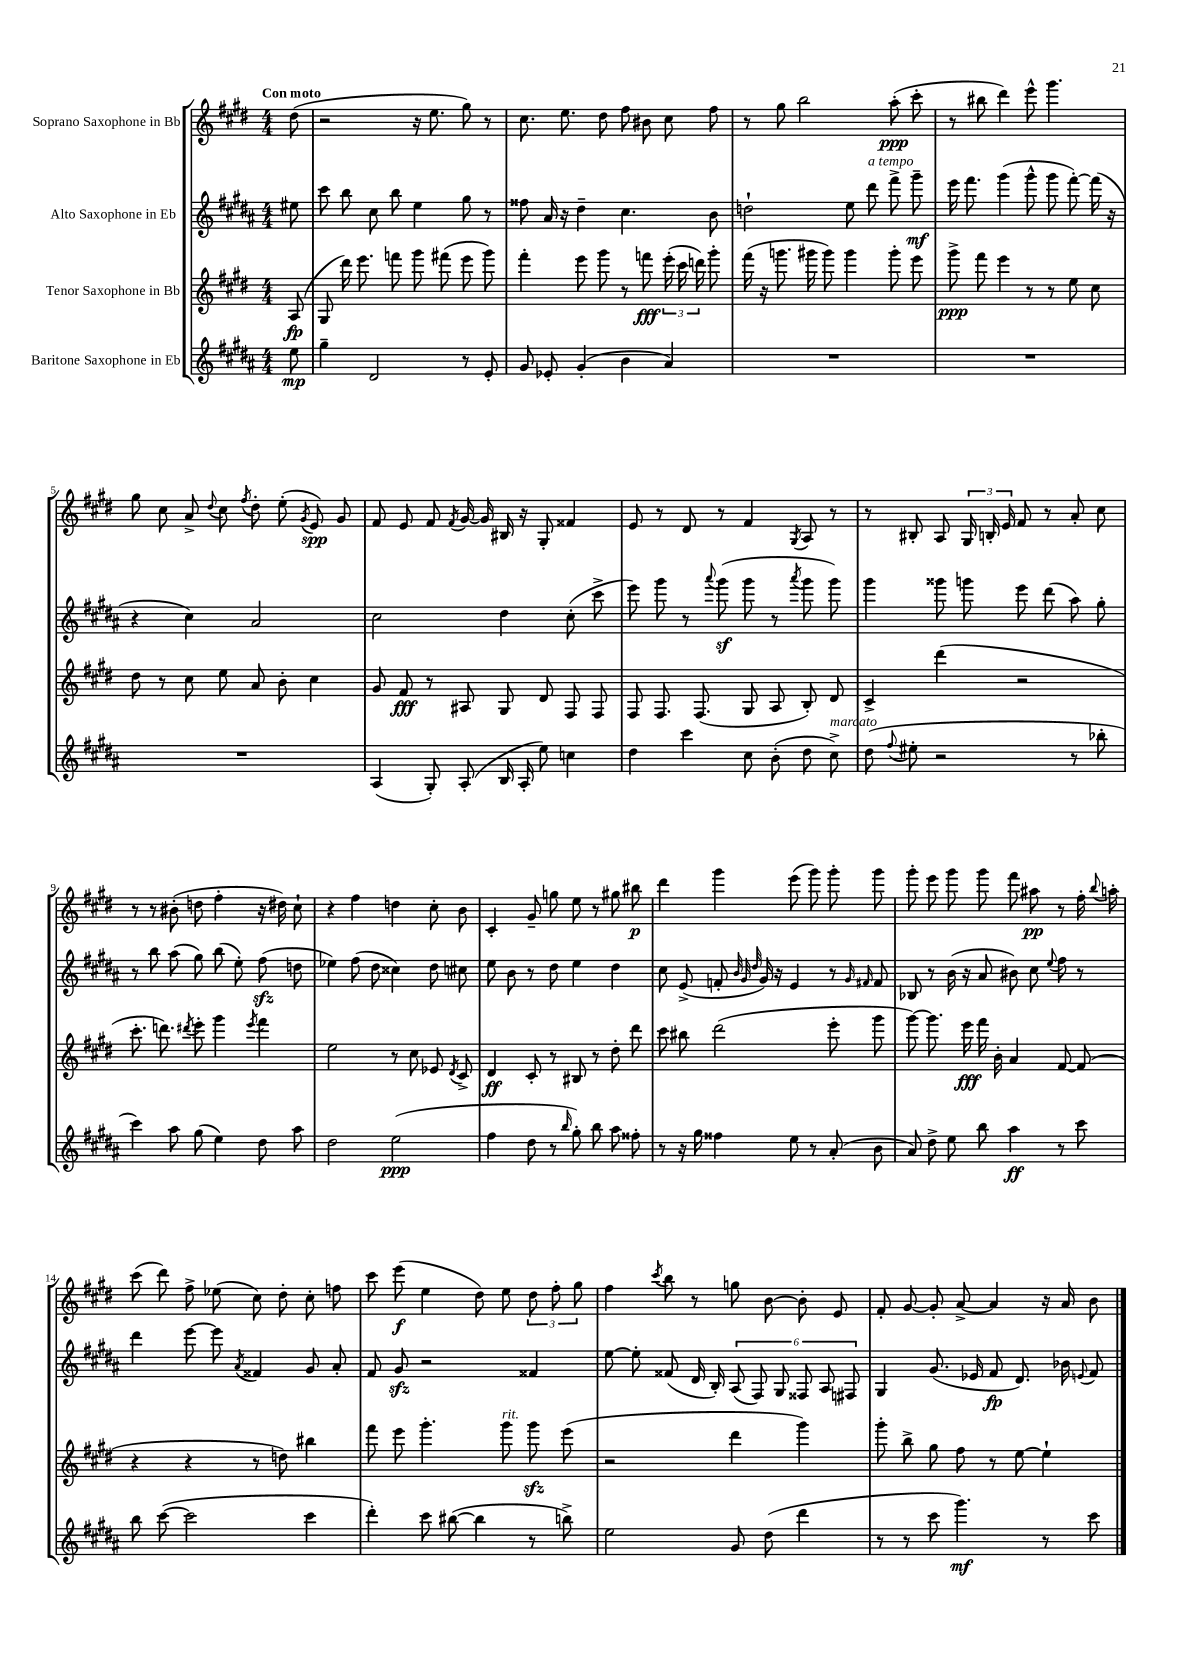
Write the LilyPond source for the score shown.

<<
\new StaffGroup <<
\new Staff = "s0" \with { instrumentName = "Soprano Saxophone in Bb" } {
    \clef treble \key e \major \numericTimeSignature \time 4/4 \partial 8 \tempo "Con moto"
    \autoBeamOff dis''8( |
    r2 r16 e''8. gis''8) r8 |
    cis''8. e''8. dis''8 fis''8 bis'8 cis''8 fis''8 |
    r8 gis''8 b''2 a''8-.\ppp( cis'''8-. |
    r8 bis''8 dis'''4) e'''8-^ gis'''4. |
    gis''8 cis''8 a'8-> \appoggiatura { dis''8 } cis''8 \acciaccatura { fis''8 } dis''8-. e''8-.( \acciaccatura { gis'8 } e'8\spp) gis'8 |
    fis'8 e'8 fis'8 \acciaccatura { fis'8 } gis'16~ gis'16 bis16 r16 gis8-. fisis'4 |
    e'8 r8 dis'8 r8 fis'4 \acciaccatura { gis8 } a8 r8 |
    r8 bis8-. a8 \tuplet 3/2 { gis16 b16-. e'16 } fis'8 r8 a'8-. cis''8 |
    r8 r8 bis'8-.( d''8 fis''4-. r16 dis''16) cis''8-! |
    r4 fis''4 d''4 cis''8-. b'8 |
    cis'4-. gis'8-- g''8 e''8 r8 gis''8 bis''8\p |
    dis'''4 gis'''4 e'''8( gis'''8) gis'''8-. gis'''8 |
    gis'''8-. e'''8 gis'''8 gis'''8 fis'''8 ais''8\pp r8 fis''16-. \appoggiatura { b''8 } a''16-. |
    cis'''8( dis'''8) fis''8-> ees''8( cis''8) dis''8-. cis''8-. f''8 |
    cis'''8 e'''8\f( e''4 dis''8) e''8 \tuplet 3/2 { dis''8 fis''8-. gis''8 } |
    fis''4 \acciaccatura { cis'''8 } b''8 r8 g''8 b'8~ b'8-. e'8 |
    fis'8-. gis'8~ gis'8-. a'8~-> a'4 r16 a'16 b'8 \bar "|." |
}
\new Staff = "s1" \with { instrumentName = "Alto Saxophone in Eb" } {
    \clef treble \key b \major \numericTimeSignature \time 4/4 \partial 8
    \autoBeamOff eis''8 |
    cis'''8 b''8 cis''8 b''8 e''4 gis''8 r8 |
    fisis''8 ais'16 r16 dis''4-- cis''4. b'8 |
    d''2-! e''8 dis'''8^\markup { \italic "a tempo" } fis'''8-> gis'''8--\mf |
    e'''16 fis'''8. gis'''4( gis'''8-^ gis'''8 fis'''8~-.) fis'''16( r16 |
    r4 cis''4) ais'2 |
    cis''2 dis''4 cis''8-.( cis'''8-> |
    e'''8) gis'''8 r8 \appoggiatura { ais'''8 } gis'''8\sf( gis'''8 r8 \acciaccatura { ais'''8 } gis'''8 gis'''8) |
    gis'''4 gisis'''8 g'''8 e'''8 dis'''8( ais''8) gis''8-. |
    r8 b''8 ais''8( gis''8) b''8( e''8-.) fis''8\sfz( d''8 |
    ees''4) fis''8( dis''8 cisis''4) dis''8 cis''8 |
    e''8 b'8 r8 dis''8 e''4 dis''4 |
    cis''8 e'8->( f'8-. \grace { b'32 gis'32 dis''32 } gis'16) r16 e'4 r8 \grace { gis'16 fis'16 } fis'8 |
    bes8 r8 b'16( r16 ais'8 bis'8) cis''8 \appoggiatura { e''8 } fis''8 r8 |
    dis'''4 e'''8~ e'''8 \acciaccatura { ais'8 } fisis'4 gis'8 ais'8-. |
    fis'8 gis'8\sfz r2 fisis'4 |
    e''8~ e''8-. fisis'8( dis'16 b16-.) \tuplet 6/4 { ais8( fis8) gis8 fisis8 ais8 fis8 } |
    gis4 gis'8.( ees'16 fis'8\fp dis'8.) bes'16 \appoggiatura { e'8 } fis'8 \bar "|." |
}
\new Staff = "s2" \with { instrumentName = "Tenor Saxophone in Bb" } {
    \clef treble \key e \major \numericTimeSignature \time 4/4 \partial 8
    \autoBeamOff a8\fp( |
    gis8 dis'''16) e'''8. f'''8 gis'''8 fis'''8( e'''8 gis'''8) |
    fis'''4-. e'''8 gis'''8 r8 f'''8\fff \tuplet 3/2 { e'''16-.( cis'''16 d'''16) } gis'''8-. |
    fis'''16( r16 g'''8. gis'''16 gis'''8) gis'''4 gis'''8-. e'''8 |
    gis'''8->\ppp fis'''8 e'''4 r8 r8 e''8 cis''8 |
    dis''8 r8 cis''8 e''8 a'8 b'8-. cis''4 |
    gis'8 fis'8\fff r8 ais8 gis8 dis'8 fis8 fis8 |
    fis8 fis8. fis8.( gis8 a8 b8-.) dis'8 |
    cis'4-> dis'''4( r2 |
    cis'''8.-. d'''8.) \acciaccatura { dis'''8 } e'''8-. gis'''4 \acciaccatura { e'''8 } fis'''4 |
    e''2 r8 cis''8 ees'8 \acciaccatura { dis'8 } cis'8-> |
    dis'4\ff cis'8-. r8 bis8 r8 dis''8-. dis'''8 |
    cis'''8 bis''8 dis'''2( e'''8-. gis'''8 |
    gis'''8~) gis'''8. e'''16\fff fis'''16 b'16-. a'4 fis'8~ fis'8( |
    r4 r4 r8 d''8) bis''4 |
    fis'''8 e'''8 gis'''4.-. gis'''8^\markup { \italic "rit." } gis'''8\sfz e'''8( |
    r2 dis'''4 gis'''4) |
    gis'''8-. b''8-> gis''8 fis''8 r8 e''8~ e''4-! \bar "|." |
}
\new Staff = "s3" \with { instrumentName = "Baritone Saxophone in Eb" } {
    \clef treble \key b \major \numericTimeSignature \time 4/4 \partial 8
    \autoBeamOff e''8\mp |
    gis''4-- dis'2 r8 e'8-. |
    gis'8 ees'8-. gis'4-.( b'4 ais'4) |
    R1 |
    R1 |
    R1 |
    ais4( gis8-.) ais8-.( b16 ais16-. e''8) c''4 |
    dis''4 cis'''4 cis''8 b'8-.( dis''8 cis''8->^\markup { \italic "marcato" }) |
    dis''8( \appoggiatura { fis''8 } eis''8-. r2 r8 bes''8-. |
    cis'''4) ais''8 gis''8( e''4) dis''8 ais''8 |
    dis''2 e''2\ppp( |
    fis''4 dis''8 r8 \grace { b''16 } gis''8-.) b''8 ais''8 fisis''8-. |
    r8 r16 gis''16 fisis''4 e''8 r8 ais'8-.( b'8 |
    ais'8) dis''8-> e''8 b''8 ais''4\ff r8 cis'''8 |
    b''8 cis'''8~( cis'''2 cis'''4 |
    dis'''4-.) cis'''8 bis''8~( bis''4 r8 b''8->) |
    e''2 gis'8 dis''8( dis'''4 |
    r8 r8 cis'''8 gis'''4.\mf) r8 cis'''8 \bar "|." |
}
>>
>>
